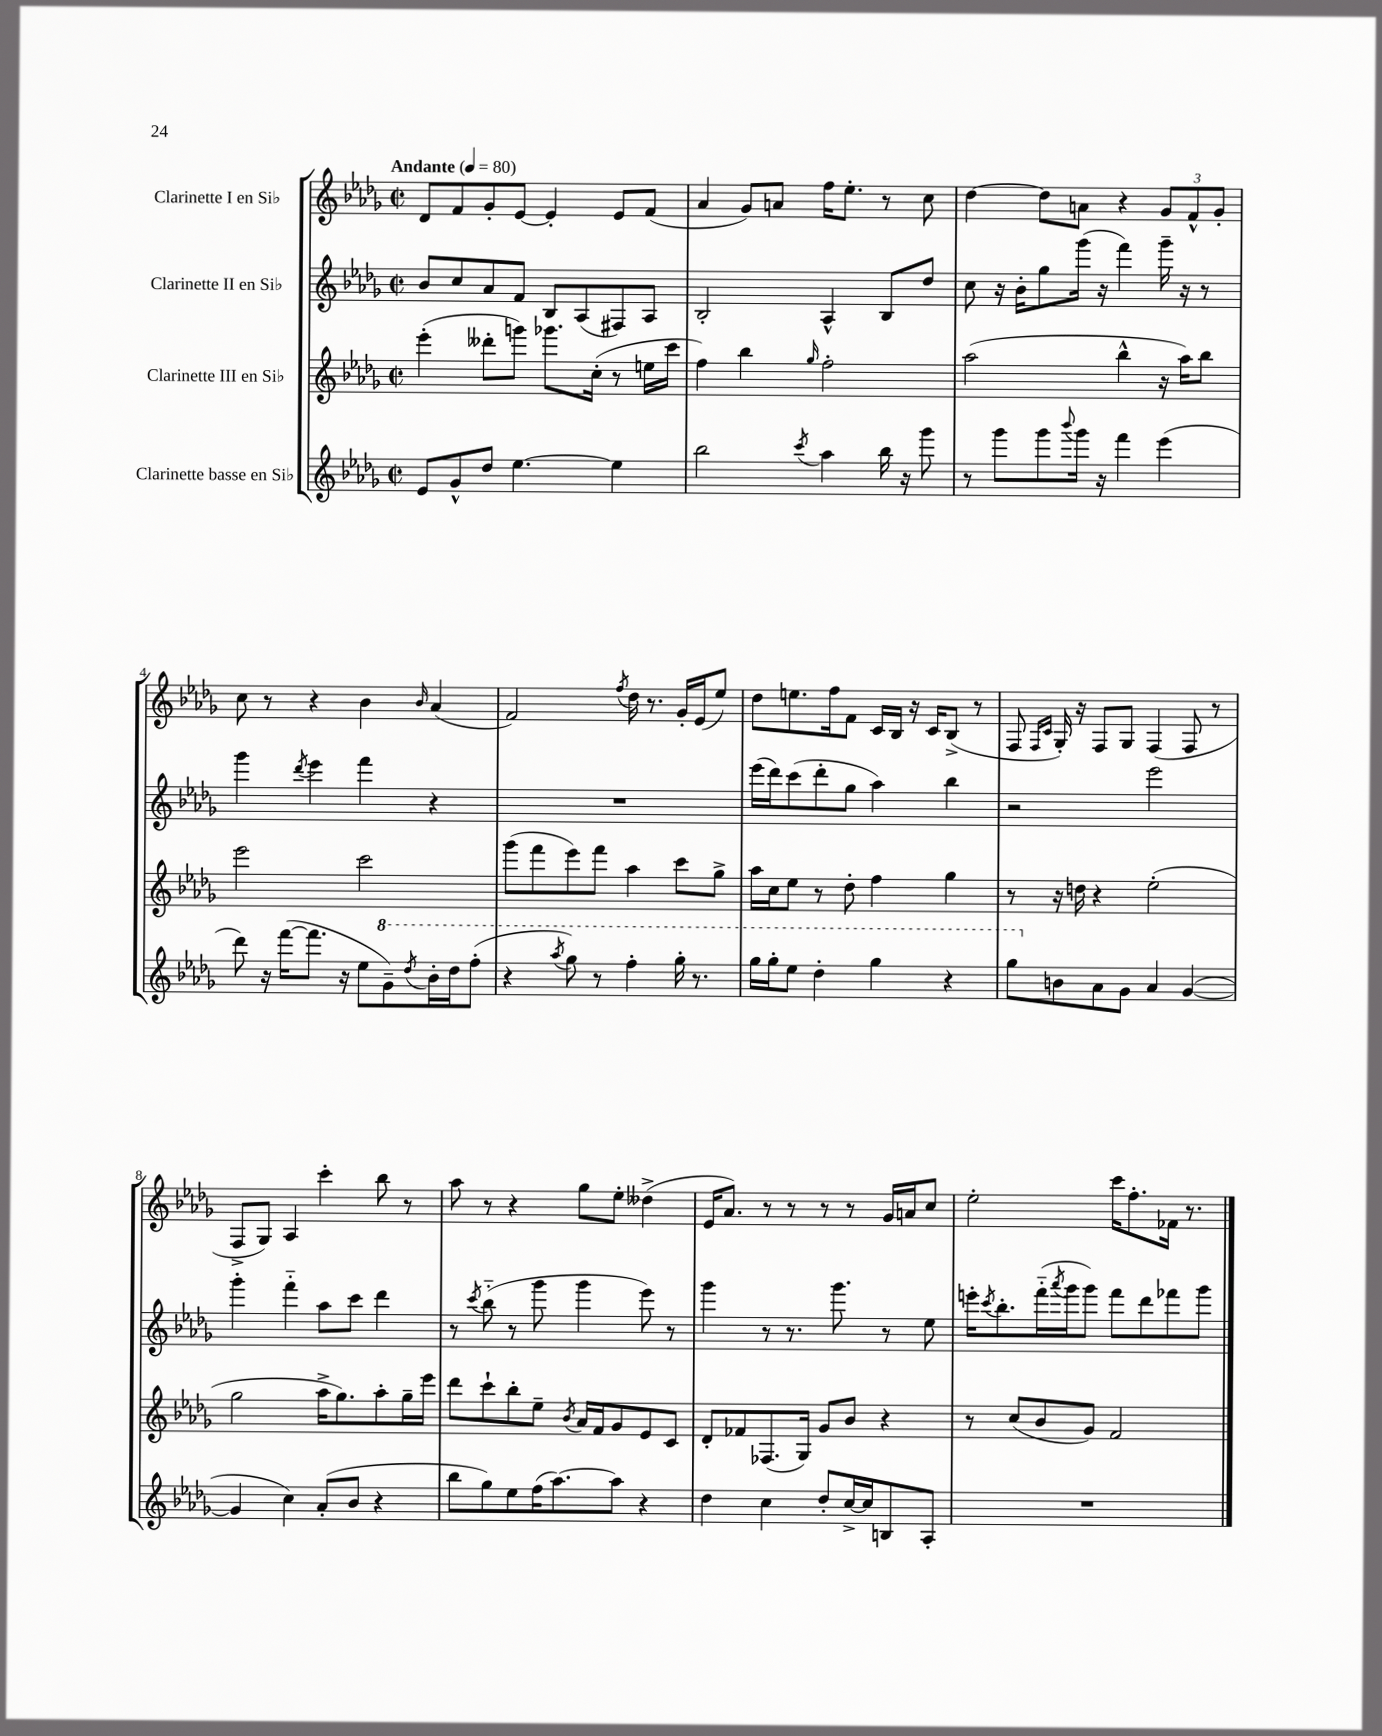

**kern	**kern	**kern	**kern
*part4	*part3	*part2	*part1
*staff4	*staff3	*staff2	*staff1
*I"Clarinette basse en Si♭	*I"Clarinette III en Si♭	*I"Clarinette II en Si♭	*I"Clarinette I en Si♭
*clefG2	*clefG2	*clefG2	*clefG2
*k[b-e-a-d-g-]	*k[b-e-a-d-g-]	*k[b-e-a-d-g-]	*k[b-e-a-d-g-]
*M2/2	*M2/2	*M2/2	*M2/2
*met(c|)	*met(c|)	*met(c|)	*met(c|)
*MM80	*MM80	*MM80	*MM80
=1	=1	=1	=1
!	!	!	!LO:TX:a:B:t=Andante
8e-/L	(4eee-'\	8b-/L	8d-/L
8g-^^/	.	8cc/	8f/
8dd-/J	8ddd--X'\L	8a-/	8g-'/
[4.ee-\	8gggn\J)	8f/J	[8e-/J
.	8.ggg-X\L	8B-/L	4e-'/]
.	.	(8A-/	.
.	(16cc'\Jk	.	.
4ee-\]	8r	8F#X/)	8e-/L
.	16een\LL	8A-/J	(8f/J
.	16ccc\JJ	.	.
=2	=2	=2	=2
2bb-\	4ff\)	2B-'/	4a-/
.	4bb-\	.	8g-/L)
.	.	.	8an/J
8qccc/	16qqgg-/	.	.
4aa-\	2ff'\	4A-^^/	16ff\KL
.	.	.	8.ee-'\J
16bb-\	.	8B-/L	8r
16r	.	.	.
8ggg-\	.	8dd-/J	8cc\
=3	=3	=3	=3
8r	(2aa-\	8cc\	[4dd-\
8ggg-\L	.	16r	.
.	.	16b-'\KL	.
8ggg-\	.	8gg-\	8dd-\L]
8qqbbb-/	.	.	.
16ggg-\Jk	.	(16ggg-\Jk	8an\J
16r	.	16r	.
4fff\	4bb-^^\	4fff\)	4r
(4eee-\	16r	16ggg-~\	12g-/L
.	16aa-\KL)	16r	.
.	.	.	12f^^/
.	8bb-\J	8r	.
.	.	.	12g-'/J
!!LO:LB:g=z
=4	=4	=4	=4
8ddd-\)	2eee-\	4ggg-\	8cc\
16r	.	.	8r
([16fff\KL	.	.	.
.	.	8qddd-/	.
8.fff\J]	.	4eee-\	4r
16r	.	.	.
8ee-\L	2ccc\	4fff\	4b-\
*8va	*	*	*
8gg-~\)	.	.	.
8qddd-/	.	.	16qqb-/
16bb-'\L	.	4r	(4a-/
16ddd-\J	.	.	.
(8fff'\J	.	.	.
=5	=5	=5	=5
4r	(8ggg-\L	1r	2f/)
.	8fff\	.	.
8qaaa-/	.	.	.
8ggg-\)	8eee-\)	.	.
8r	8fff\J	.	.
.	.	.	8qff/
4fff'\	4aa-\	.	16dd-\
.	.	.	8.r
16ggg-'\	8ccc\L	.	16g-'/LL
8.r	.	.	(16e-/J
.	8gg-^\J	.	8ee-/J)
=6	=6	=6	=6
16ggg-\LL	16aa-\LL	(16eee-\LL	8dd-\L
16ggg-'\J	16cc\J	16ddd-\J)	.
8eee-\J	8ee-\J	(8ccc\	8.een\
4ddd-'\	8r	8ddd-'\	.
.	.	.	16ff\k
.	8dd-'\	8gg-\J	8f\J
4ggg-\	4ff\	4aa-\)	16c/LL
.	.	.	16B-/JJ
.	.	.	16r
.	.	.	16c/KL
4r	4gg-\	4bb-\	(8B-^/J
.	.	.	8r
=7	=7	=7	=7
8ggg-\L	8r	2r	8F/
.	.	.	16qqF/LL
.	.	.	16qqc/JJ
*X8va	*	*	*
8bn\	16r	.	16G-'/)
.	16ddn\	.	16r
8a-\	4r	.	8F/L
8g-\J	.	.	8G-/J
4a-/	(2ee-'\	2eee-\	(4F/
([4g-/	.	.	8F/
.	.	.	8r
!!LO:LB:g=z
=8	=8	=8	=8
4g-/]	2gg-\	4ggg-'\	8F^/L
.	.	.	8G-/J)
4cc\)	.	4fff\	4A-/
(8a-'/L	16aa-^\KL	8aa-\L	4ccc'\
.	8.gg-\)	.	.
8b-/J	.	8ccc\J	.
4r	8aa-'\	4ddd-\	8bb-\
.	16gg-~\L	.	8r
.	16eee-\JJ	.	.
=9	=9	=9	=9
8bb-\L	8ddd-\L	8r	8aa-\
.	.	8qccc/	.
8gg-\)	8ccc`\	(8bb-\	8r
8ee-\	8bb-'\	8r	4r
(16ff\K	8ee-~\J	8ggg-\	.
[8.aa-\)	.	.	.
.	8qb-/	.	.
.	16a-/LL	4ggg-\	8gg-\L
.	16f/J	.	.
8aa-\J]	8g-/	.	8ee-'\J
4r	8e-/	8eee-\)	(4dd--X^\
.	8c/J	8r	.
=10	=10	=10	=10
4dd-\	8d-'/L	4ggg-\	16e-/KL
.	.	.	8.a-/J)
.	8f-X/	.	.
4cc\	(8.F-X/	8r	8r
.	.	8.r	8r
.	16G-/Jk)	.	.
8dd-'/L	8g-/L	.	8r
.	.	8.ggg-\	.
[16cc^/L	8b-/J	.	8r
16cc/J]	.	.	.
8Bn/	4r	8r	16g-/LL
.	.	.	16an/J
8A-'/J	.	8ee-\	8cc/J
=11	=11	=11	=11
1r	8r	16eeen'\KL	2ee-'\
.	.	8qccc/	.
.	.	8.bb-'\	.
.	(8cc/L	.	.
.	8b-/	(16fff\L	.
.	.	8qaaa-/	.
.	.	16ggg-\J	.
.	8g-/J)	8ggg-\J)	.
.	2f/	8fff\L	16ccc\KL
.	.	.	8.ff'\
.	.	8ddd-\	.
.	.	8fff-X\	16f-X\Jk
.	.	.	8.r
.	.	8ggg-\J	.
==	==	==	==
*-	*-	*-	*-
